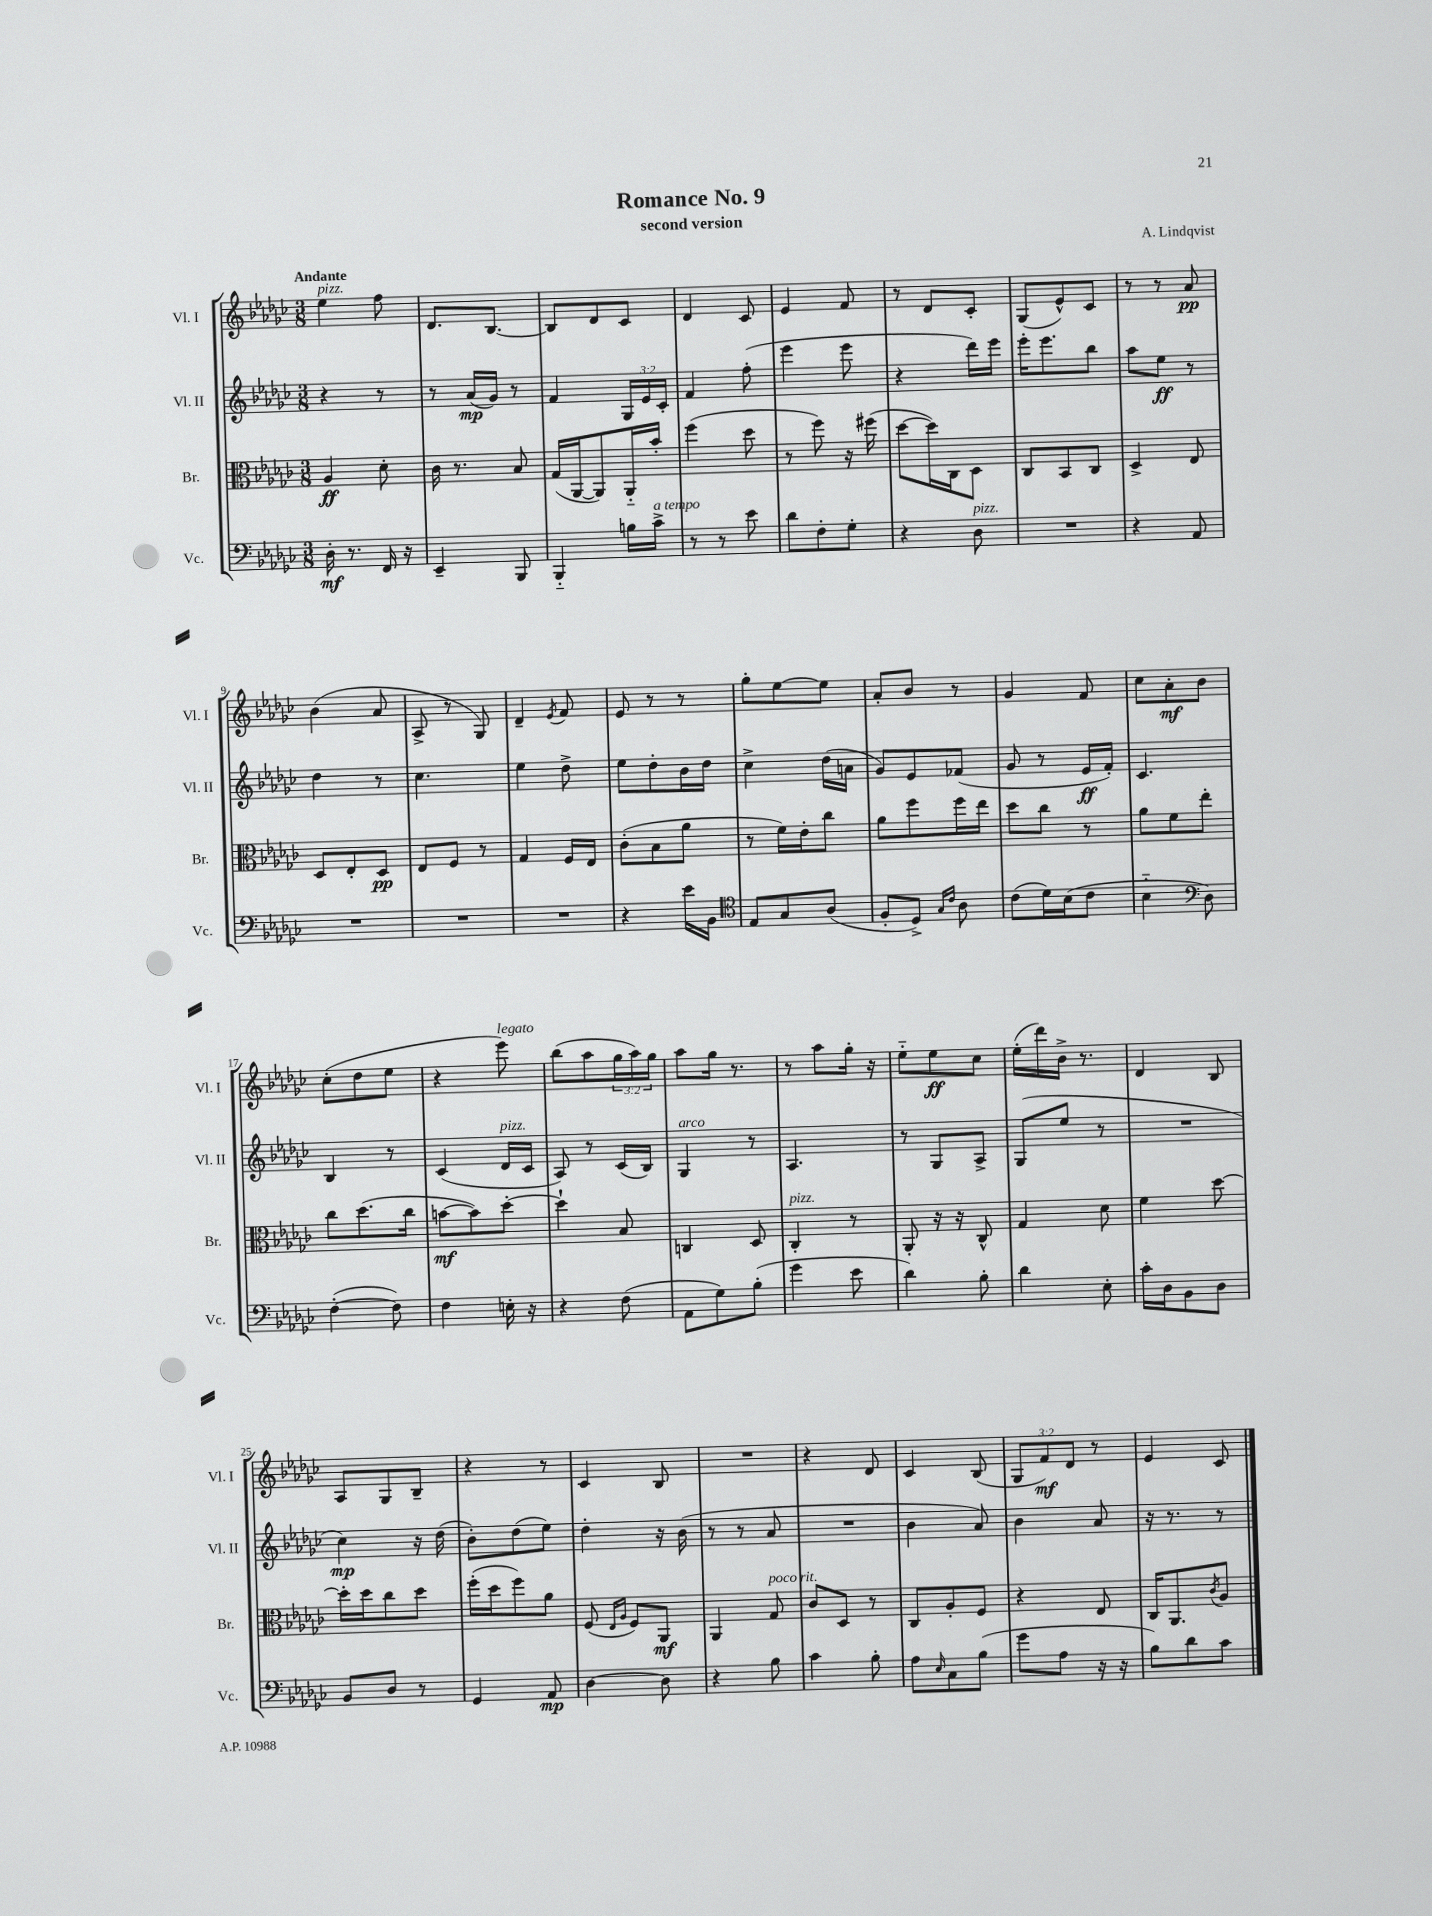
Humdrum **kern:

**kern	**kern	**kern	**kern
*staff4	*staff3	*staff2	*staff1
*clefF4	*clefC3	*clefG2	*clefG2
*k[b-e-a-d-g-c-]	*k[b-e-a-d-g-c-]	*k[b-e-a-d-g-c-]	*k[b-e-a-d-g-c-]
*M3/8	*M3/8	*M3/8	*M3/8
16D-'	4A-	4r	4ee-
8.r	.	.	.
16FF	8d-'	8r	8ff
16r	.	.	.
=	=	=	=
4EE-~	16c-	8r	8.d-
.	8.r	.	.
.	.	(16a-	.
.	.	16g-)	[8.B-
8BBB-	8B-	8r	.
=	=	=	=
4BBB-'~	(16G-	4f	8B-]
.	[16AA-	.	.
.	8AA-])	.	8d-
16B	16AA-'~	24G-	8c-
.	.	24e-	.
16c-^	16b-'	.	.
.	.	24c-'	.
=	=	=	=
8r	(4ff	4f	4d-
8r	.	.	.
8e-	8dd-	(8ff'	8c-
=	=	=	=
8d-	8r	4eee-	4e-
8F'	8ff)	.	.
8G-'	16r	8eee-	8f
.	(16ff#	.	.
=	=	=	=
4r	[8dd-	4r	8r
.	16dd-])	.	8d-
.	16C-	.	.
8D-	8D-	16ddd-)	8c-'
.	.	16eee-	.
=	=	=	=
4.r	8C-	16eee-'	(8G-
.	.	8.eee-	.
.	8BB-	.	8e-^^)
.	8C-	8bb-	8c-
=	=	=	=
4r	4D-^	8aa-	8r
.	.	8ee-	8r
8AA-	8E-	8r	8a-
=	=	=	=
4.r	8D-	4dd-	(4b-
.	8E-'	.	.
.	8D-	8r	8a-
=	=	=	=
4.r	8E-	4.cc-	8A-^
.	8F	.	8r
.	8r	.	8G-)
=	=	=	=
4.r	4G-	4ee-	4d-~
.	.	.	8qe-
.	16F	8dd-^	8f
.	16E-	.	.
=	=	=	=
4r	(8c-'	8ee-	8e-
.	8B-	8dd-'	8r
16e-	8a-	16b-	8r
16BB-	.	16dd-	.
=	=	=	=
*clefC4	*	*	*
8E-	8r	4cc-^	8gg-'
8G-	16f)	.	[8ee-
.	16e-'	.	.
(8A-	8cc-	(16dd-	8ee-]
.	.	16a	.
=	=	=	=
8F'	8a-	8g-)	8a-'
8D-^)	8ff	8e-	8b-
16qqG-	.	.	.
16qqc-	.	.	.
8A-	16ff	(8f-	8r
.	16ee-	.	.
=	=	=	=
(8c-	8dd-	8g-	4g-
16d-)	8cc-	8r	.
(16B-	.	.	.
8c-	8r	16e-	8f
.	.	16f')	.
=	=	=	=
4B-'~	8a-	4.c-	8cc-
.	8f	.	8a-'
*clefF4	*	*	*
8D-)	8ee-'	.	8b-
=	=	=	=
([4F'	8cc-	4B-	(8cc-'
.	(8.dd-	.	8dd-
8F])	.	8r	8ee-
.	16cc-	.	.
=	=	=	=
4F	[8b	(4c-	4r
.	8b])	.	.
16E'	[8dd-'	16d-	8eee-)
16r	.	16c-	.
=	=	=	=
4r	4dd-`]	8A-)	(8bb-
.	.	8r	8aa-
(8F	8B-	(16c-	24gg-
.	.	.	24aa-)
.	.	16B-)	.
.	.	.	24gg-
=	=	=	=
8AA-	4C	4G-	8aa-
8G-)	.	.	16gg-
.	.	.	8.r
(8B-'	8D-	8r	.
=	=	=	=
4g-	4C-'	4.A-	8r
.	.	.	8aa-
8e-	8r	.	16gg-'
.	.	.	16r
=	=	=	=
4d-)	8AA-'	8r	8ee-'~
.	16r	8G-	8ee-
.	16r	.	.
8B-'	8C-^^	8A-^	8cc-
=	=	=	=
4d-	4G-	(8G-	(16ee-'
.	.	.	16ddd-)
.	.	8ee-	16b-^
.	.	.	8.r
8E-'	8d-	8r	.
=	=	=	=
16c-'	4f	4.r	4d-
16D-	.	.	.
8BB-	.	.	.
8D-	[8dd-	.	8B-
=	=	=	=
8BB-	16dd-']	4cc-)	8A-
.	16dd-	.	.
8D-	8cc-	.	8G-
8r	8dd-	16r	8B-~
.	.	(16dd-	.
=	=	=	=
4GG-	(16ff'	8b-')	4r
.	16dd-	.	.
.	8ff)	(8dd-	.
8AA-	8a-	8ee-)	8r
=	=	=	=
[4D-	(8F	4dd-'	4c-
.	16qqE-	.	.
.	16qqA-	.	.
.	8F)	.	.
8D-]	8AA-	16r	8B-
.	.	(16b-	.
=	=	=	=
4r	4AA-	8r	4.r
.	.	8r	.
8B-	8G-	8a-	.
=	=	=	=
4c-	8c-	4.r	4r
.	8D-	.	.
8B-'	8r	.	8d-
=	=	=	=
8A-	8C-	4b-	4c-
16qqE-	.	.	.
8C-	8A-'	.	.
(8B-	8F	8a-)	(8B-
=	=	=	=
8g-	4r	4b-	12G-
.	.	.	12f)
8A-	.	.	.
.	.	.	12d-
16r	8E-	8a-	8r
16r	.	.	.
=	=	=	=
8B-)	16C-	16r	4e-
.	8.AA-	8.r	.
8d-	.	.	.
.	8qc-	.	.
8c-	8A-	8r	8c-
==	==	==	==
*-	*-	*-	*-
